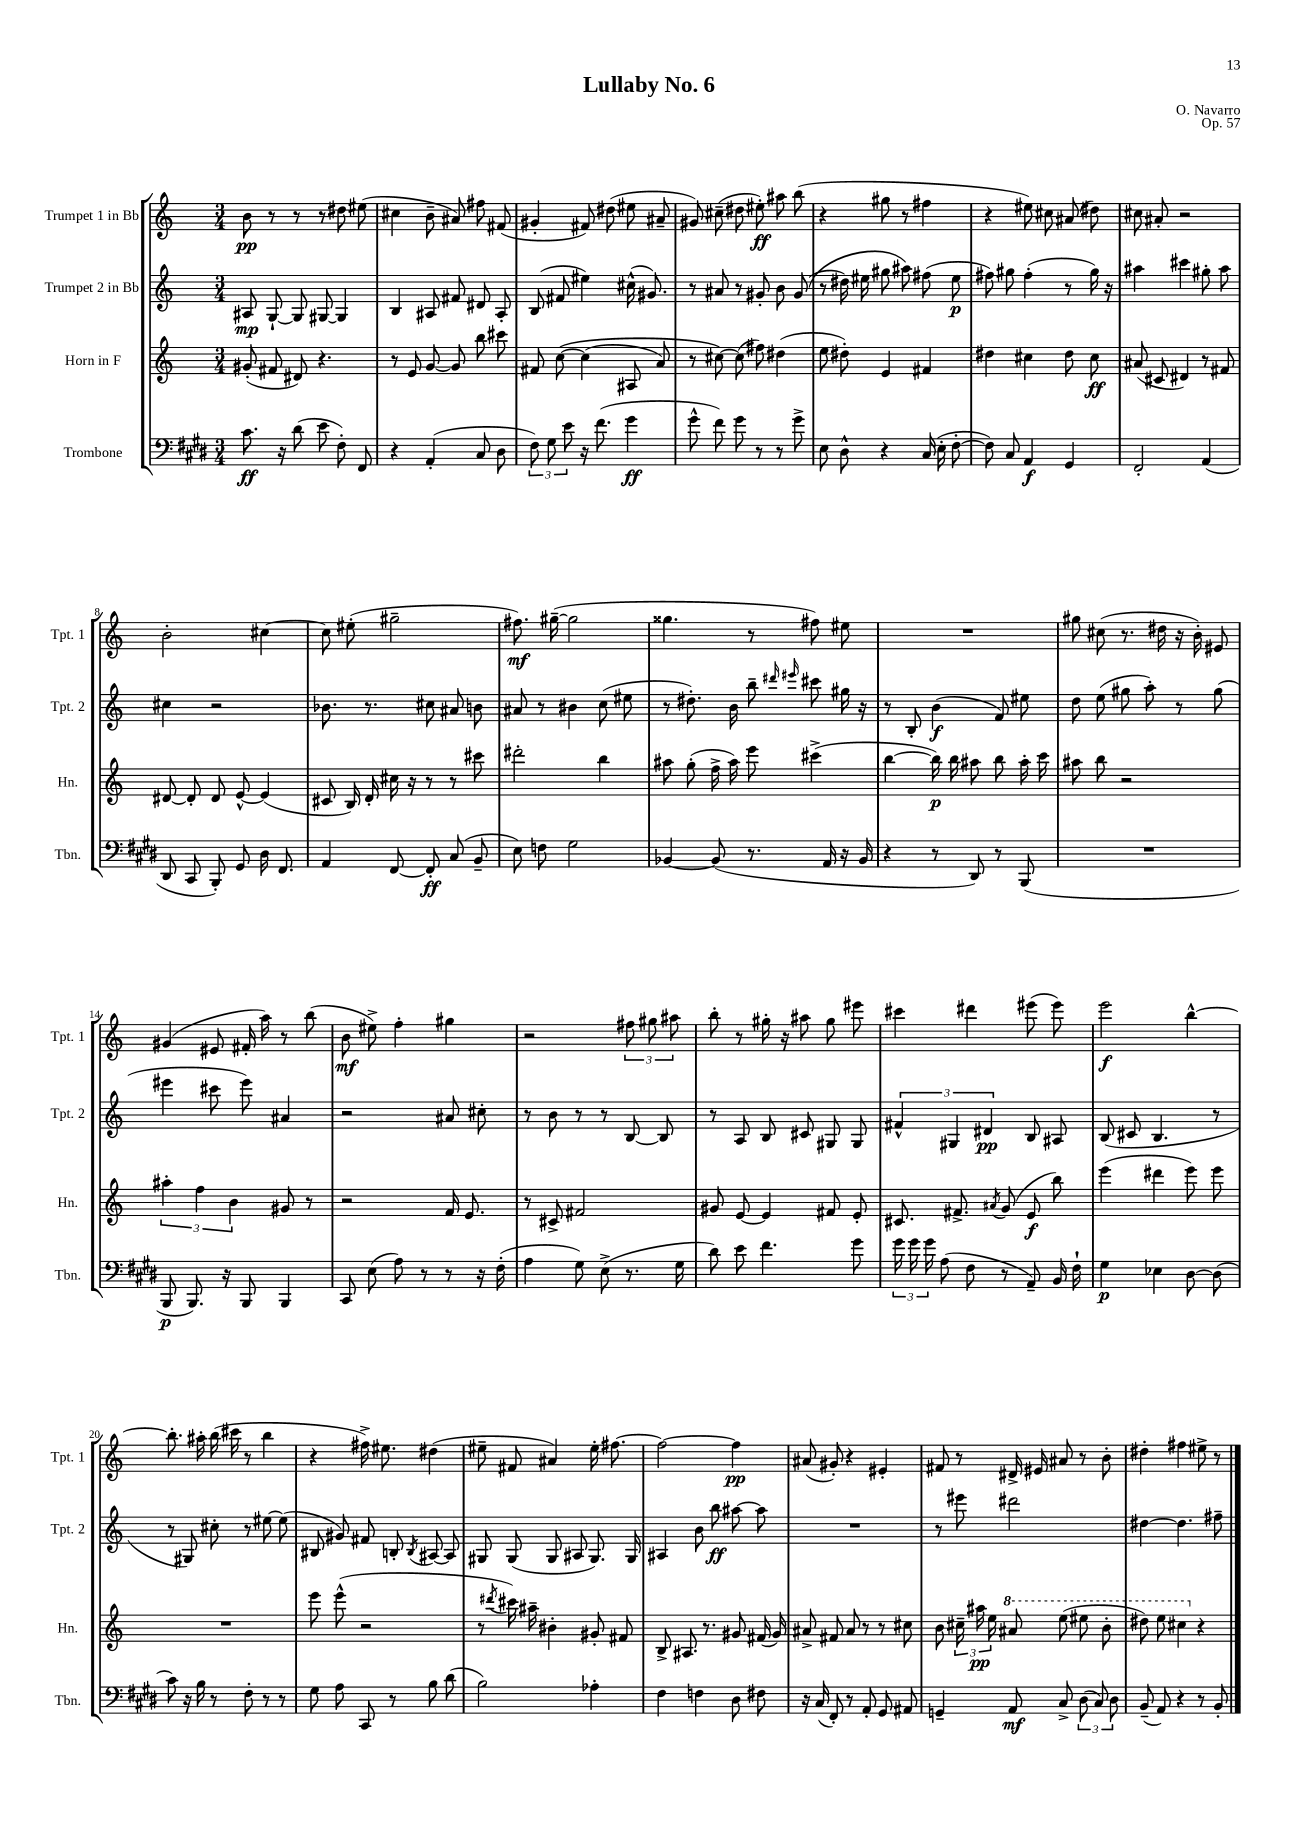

**kern	**kern	**kern	**kern
*staff4	*staff3	*staff2	*staff1
*clefF4	*clefG2	*clefG2	*clefG2
*k[f#c#g#d#]	*k[]	*k[]	*k[]
*M3/4	*M3/4	*M3/4	*M3/4
8.c#	(8g#'	8A#	8b
.	8f#	[8G`	8r
16r	.	.	.
(8d#	8d#)	8G]	8r
8e	4.r	[8G#	8r
8F#')	.	4G#]	8dd#
8FF#	.	.	(8ee#
=	=	=	=
4r	8r	4B	4cc#
.	8e	.	.
(4AA'	[8g	8A#	8b~
.	8g]	8f#	8a#)
8C#	8bb	8d#	8ff#
8D#	8ccc#	8A#'	(8f#
=	=	=	=
12F#)	8f#	(8B	4g#'
12G#	.	.	.
.	&([8cc	8f#	.
12e	.	.	.
16r	(4cc]	4ee#)	8f#)
(8.f#	.	.	.
.	.	.	(8dd#
4g#	8A#	(16cc#^^	8ee#
.	.	8.g#)	.
.	8a)	.	8a#~
=	=	=	=
8g#^^	8r	8r	8g#)
8f#)	[8cc#&)	8a#	(8cc#~
8g#	(8cc#]	8r	8dd#
8r	8ff#)	8g#'	8ee#')
8r	(4dd#	8b	8aa#
8g#^	.	&((8g#	(8bb
=	=	=	=
8E	8ee	8r	4r
8D#^^	8dd#')	16dd#)	.
.	.	16ee#	.
4r	4e	8gg#	8gg#
.	.	8aa#&)	8r
(16C#	4f#	(8ff#	4ff#
16E'	.	.	.
[8F#'	.	8ee#	.
=	=	=	=
8F#])	4dd#	8ff#)	4r
8C#	.	8gg#	.
4AA	4cc#	(4ff#'	8ee#)
.	.	.	8cc#
4GG#	8dd#	8r	(8a#
.	8cc#	16gg#)	8dd#)
.	.	16r	.
=	=	=	=
2FF#'	(8a#	4aa#	8cc#
.	8c#	.	8a#'
.	4d#)	4ccc#	2r
(4AA	8r	8gg#'	.
.	8f#	8aa#	.
=	=	=	=
8DD#	[8d#	4cc#	2b'
8CC#	8d#']	.	.
8BBB')	8d#	2r	.
8GG#	[8e^^	.	.
16D#	(4e]	.	[4cc#
8.FF#	.	.	.
=	=	=	=
4AA	8c#	8.b-	8cc#]
.	16B)	.	(8ee#'
.	16d'	8.r	.
[8FF#	16cc#	.	2gg#~
.	16r	.	.
8FF#']	8r	8cc#	.
(8C#	8r	8a#	.
8BB~	8ccc#	8b	.
=	=	=	=
8E)	2ddd#'	8a#	8.ff#)
8F	.	8r	.
.	.	.	([16gg#~
2G#	.	4b#	2gg#]
.	4bb	(8cc	.
.	.	8ee#	.
=	=	=	=
[4BB-	8aa#	8r	4.gg##
.	(8gg'	8.dd#')	.
(8BB-]	16ff^	.	.
.	16aa#)	16b	.
8.r	8eee	8bb~	8r
.	.	16qqddd#	.
.	.	16qqeee#	.
.	(4ccc#^	8ccc#	8ff#)
16AA	.	.	.
16r	.	16gg#	8ee#
16BB-	.	16r	.
=	=	=	=
4r	[4bb	8r	2.r
.	.	8B'	.
8r	16bb])	(4b	.
.	16bb	.	.
8DD#)	8aa#	.	.
8r	8bb	8f)	.
(8BBB	16aa#'	8ee#	.
.	16ccc	.	.
=	=	=	=
2.r	8aa#	8dd	8gg#
.	8bb	(8ee	(8cc#
.	2r	8gg#	8.r
.	.	8aa')	.
.	.	.	16dd#
.	.	8r	16r
.	.	.	16b')
.	.	(8gg#	8e#
=	=	=	=
8BBB	6aa#'	4eee#	(4g#
8.BBB)	.	.	.
.	6ff	.	.
.	.	8ccc#	8e#
16r	.	.	.
.	6b	.	.
8BBB	.	8eee#)	16f#'
.	.	.	16aa)
4BBB	8g#	4a#	8r
.	8r	.	(8bb
=	=	=	=
8CC#	2r	2r	8b
(8E	.	.	8ee#^)
8A)	.	.	4ff'
8r	.	.	.
8r	16f	8a#	4gg#
.	8.e	.	.
16r	.	8cc#'	.
(16F#'	.	.	.
=	=	=	=
4A	8r	8r	2r
.	8c#^	8b	.
8G#)	2f#	8r	.
(8E^	.	8r	.
8.r	.	[8B	12ff#
.	.	.	12gg#
.	.	8B]	.
.	.	.	12aa#
16G#	.	.	.
=	=	=	=
8d#)	8g#	8r	8bb'
8e	[8e	8A	8r
4.f#	4e]	8B	16gg#'
.	.	.	16r
.	.	8c#	8aa#
.	8f#	8G#	8gg#
8g#	8e'	8G#	8eee#
=	=	=	=
24g#	8.c#	6f#^^	4ccc#
24g#	.	.	.
24g#	.	.	.
(8A	.	.	.
.	.	6G#	.
.	8.f#^	.	.
8F#	.	.	4ddd#
.	.	6d#	.
.	8qa#	.	.
8r	(8g	.	.
8AA~)	8e	8B	(8eee#
16BB	8bb)	8A#	8eee#)
16F#`	.	.	.
=	=	=	=
4G#	(4eee	(8B	2eee
.	.	8c#	.
4E-	4ddd#	4.B	.
[8D#	8eee)	.	[4bb^^
(8D#]	8eee	8r	.
=	=	=	=
8c#)	2.r	8r	8.bb']
16r	.	8G#)	.
16B	.	.	16aa#'
8r	.	8cc#'	(16bb
.	.	.	16ccc#
8F#'	.	8r	8r
8r	.	[8ee#	4bb
8r	.	(8ee#]	.
=	=	=	=
8G#	8eee	8B#	4r
8A	(8eee^^	8g#)	.
8CC#	2r	8f#	16ff#^)
.	.	.	8.ee#
8r	.	8B'	.
.	.	8qB	.
8B	.	[8A#	(4dd#
(8d#	.	8A#]	.
=	=	=	=
2B)	8r	8G#	8ee#~
.	8qddd#	.	.
.	16ccc#)	(8G#	8f#
.	16aa#~	.	.
.	4b#'	8G#	4a#)
.	.	8A#	.
4A-'	8g#'	8.G#)	16ee#'
.	.	.	[8.ff#
.	8f#	.	.
.	.	16G#	.
=	=	=	=
4F#	8B^	4A#	2ff#_
.	8.A#	.	.
4F	.	8b	.
.	8.r	.	.
.	.	8bb	.
8D#	8g#	[8aa#	4ff#]
8F#	(16f#	8aa#]	.
.	16g#)	.	.
=	=	=	=
16r	8a#^	2.r	(8a#
(16C#	.	.	.
8FF#')	8f#	.	8g#')
8r	8a#	.	4r
8AA'	8r	.	.
8GG#	8r	.	4e#'
8AA#	8cc#	.	.
=	=	=	=
4GG~	8b	8r	8f#
.	24cc#~	8eee#	8r
.	24aa#	.	.
.	24ee	.	.
8AA	8aa#	2ddd#	16d#^
.	.	.	16e#
8C#^	(8eee	.	8a#
(12D#	8eee#	.	8r
12C#)	.	.	.
.	8bb'	.	8b'
12D#	.	.	.
=	=	=	=
(8BB~	8ddd#)	[4dd#	4dd#'
8AA)	8eee	.	.
4r	4ccc#	4.dd#]	4ff#
8r	4r	.	8ee#^
8BB'	.	8ff#~	8r
==	==	==	==
*-	*-	*-	*-
